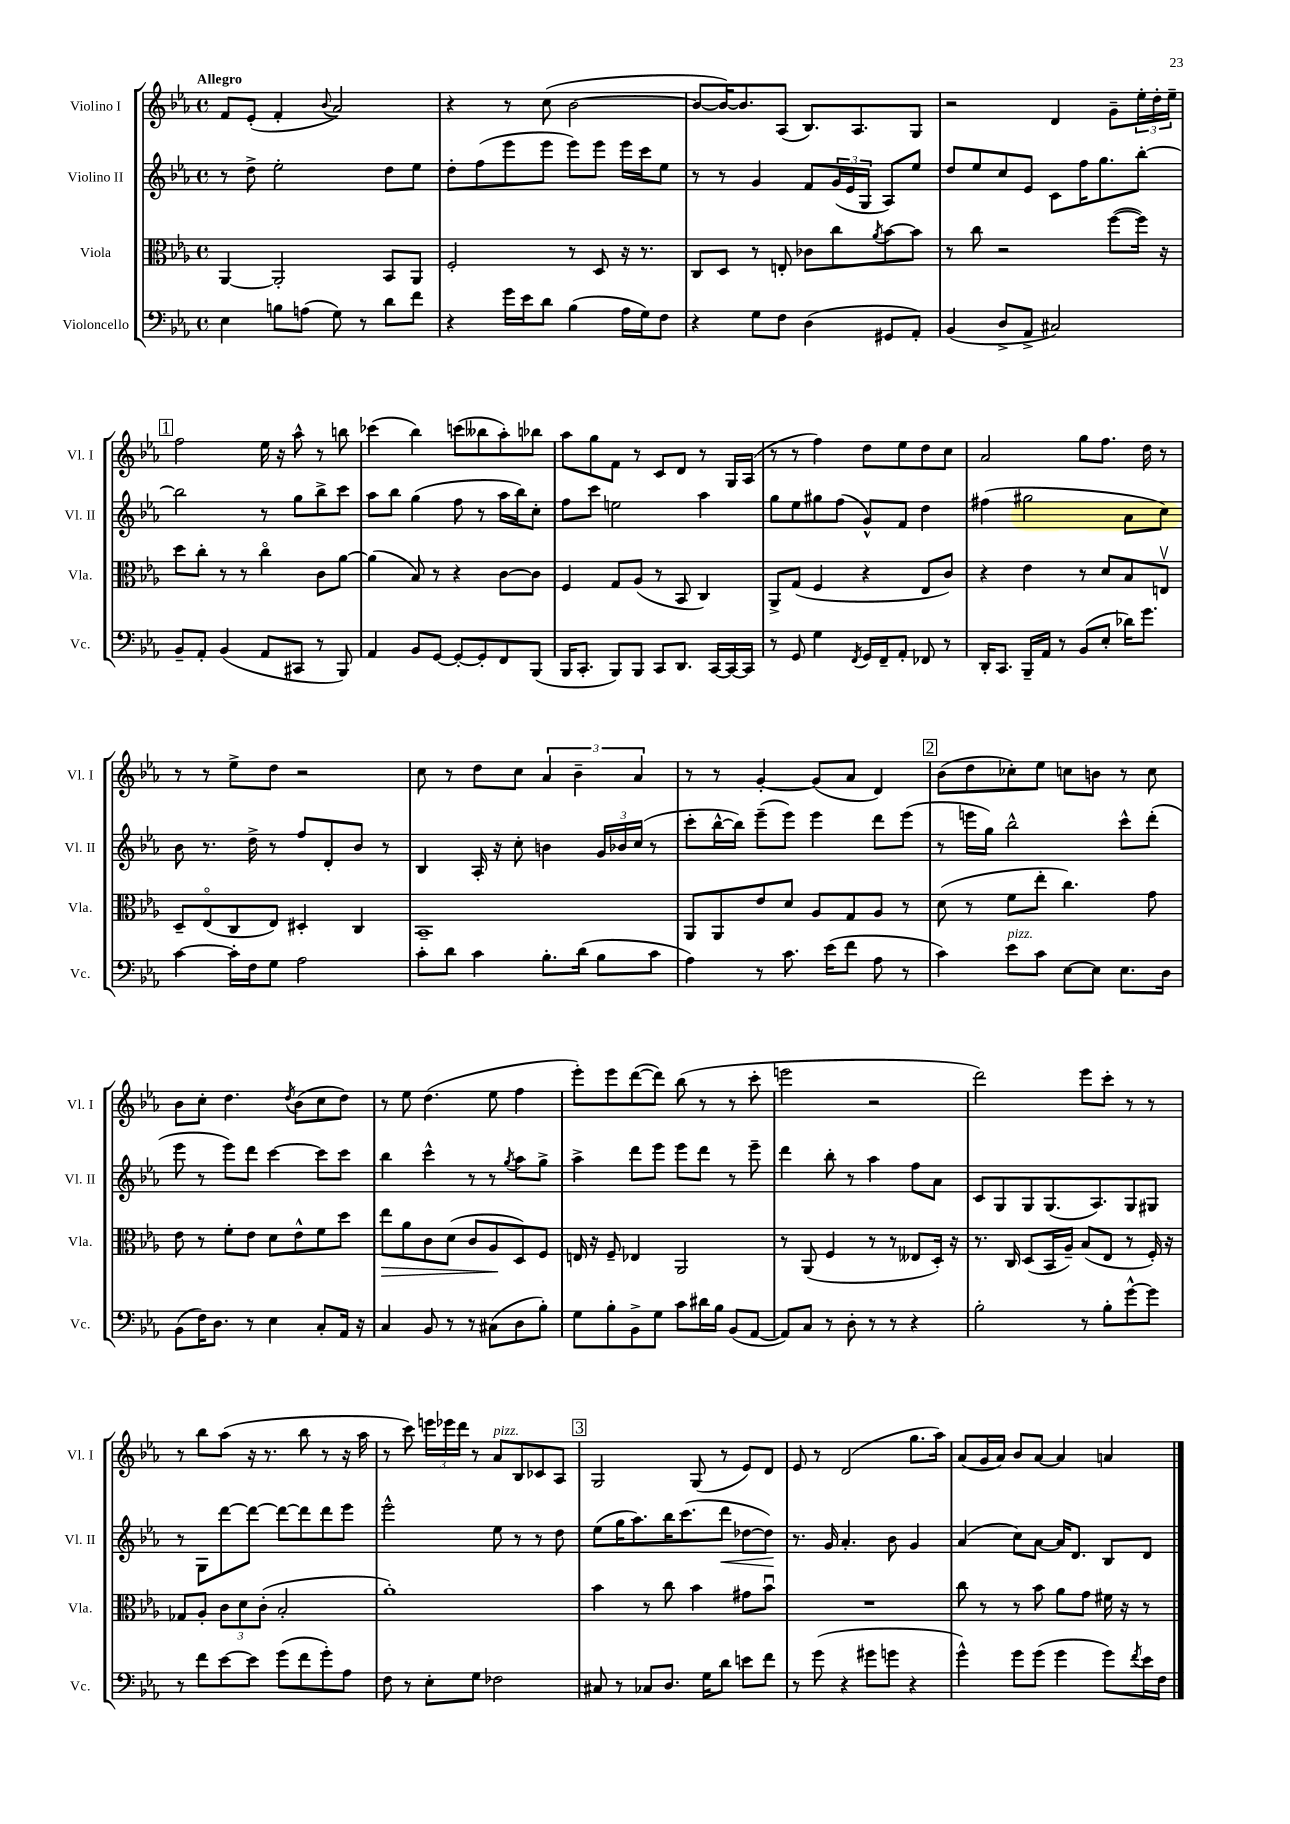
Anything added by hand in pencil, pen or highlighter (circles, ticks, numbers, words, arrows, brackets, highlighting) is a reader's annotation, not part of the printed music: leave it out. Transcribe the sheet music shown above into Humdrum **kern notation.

**kern	**kern	**dynam	**kern	**dynam	**kern
*part4	*part3	*part3	*part2	*part2	*part1
*staff4	*staff3	*staff3	*staff2	*staff2	*staff1
*I"Violoncello	*I"Viola	*	*I"Violino II	*	*I"Violino I
*I'Vc.	*I'Vla.	*	*I'Vl. II	*	*I'Vl. I
*clefF4	*clefC3	*	*clefG2	*	*clefG2
*k[b-e-a-]	*k[b-e-a-]	*	*k[b-e-a-]	*	*k[b-e-a-]
*M4/4	*M4/4	*	*M4/4	*	*M4/4
*met(c)	*met(c)	*	*met(c)	*	*met(c)
=1	=1	=1	=1	=1	=1
!	!	!	!	!	!LO:TX:a:B:t=Allegro
4E-\	[4AA-/	.	8r	.	8f/L
.	.	.	8dd^\	.	(8e-'/J
8Bn\L	2AA-'/]	.	2ee-'\	.	4f'/
(8An\J	.	.	.	.	.
.	.	.	.	.	8qqb-/
8G\)	.	.	.	.	2a-/)
8r	.	.	.	.	.
8d\L	8BB-/L	.	8dd\L	.	.
8f\J	8AA-/J	.	8ee-\J	.	.
=2	=2	=2	=2	=2	=2
4r	2F'/	.	8dd'\L	.	4r
.	.	.	(8ff\	.	.
16g\LL	.	.	8eee-\	.	8r
16e-\J	.	.	.	.	.
8d\J	.	.	8eee-\J	.	(8cc\
(4B-\	8r	.	8eee-\L)	.	[2b-\
.	8D/	.	8eee-\J	.	.
16A-\LL	16r	.	16eee-\LL	.	.
16G\J)	8.r	.	16ccc\J	.	.
8F\J	.	.	8ee-\J	.	.
=3	=3	=3	=3	=3	=3
4r	8C/L	.	8r	.	8b-/L_
.	8D/J	.	8r	.	16b-/K_)
.	.	.	.	.	8.b-/]
8G\L	8r	.	4g/	.	.
8F\J	8En'/	.	.	.	(8A-/J
(4D\	8c-X\L	.	8f/L	.	8.B-/L)
.	8cc\	.	(24g/L	.	.
.	.	.	24e-/	.	.
.	.	.	.	.	8.A-/
.	.	.	24G/JJ	.	.
.	8qa-/	.	.	.	.
8GG#X/L	[8b-\	.	8A-/L)	.	.
8AA-'/J)	8b-\J]	.	8ee-/J	.	8G/J
=4	=4	=4	=4	=4	=4
(4BB-/	8r	.	8dd/L	.	2r
.	8cc\	.	8ee-/	.	.
8D^/L	2r	.	8cc/	.	.
8AA-^/J	.	.	8e-/J	.	.
2C#X/)	.	.	8c\L	.	4d/
.	.	.	16ff\K	.	.
.	.	.	8.gg\	.	.
.	([8ff\L	.	.	.	8g~\L
.	16ff\Jk])	.	[8bb-'\J	.	24ee-'\L
.	.	.	.	.	24dd'\
.	16r	.	.	.	.
.	.	.	.	.	24ee-~\JJ
!!LO:LB:g=z
!!LO:REH:place=s1:t=1
=5	=5	=5	=5	=5	=5
8BB-~/L	8dd\L	.	2bb-\]	.	2ff\
8AA-'/J	8cc'\J	.	.	.	.
(4BB-/	8r	.	.	.	.
.	8r	.	.	.	.
8AA-/L	4cc\	.	8r	.	16ee-\
.	.	.	.	.	16r
8CC#X/J	.	.	8gg\L	.	8aa-^^\
8r	8c\L	.	8bb-^\	.	8r
8BBB-/)	[8a-\J	.	8ccc\J	.	8bbn\
=6	=6	=6	=6	=6	=6
4AA-/	(4a-\]	.	8aa-\L	.	(4ccc-X\
.	.	.	8bb-\J	.	.
8BB-/L	8B-/)	.	(4gg\	.	4bb-\)
[8GG/J	8r	.	.	.	.
8GG'/L_	4r	.	8ff\	.	(8cccn\L
8GG'/]	.	.	8r	.	8bb--X\
8FF/	[8c\L	.	16aa-\LL	.	8aa-'\)
.	.	.	16bb-\J)	.	.
(8BBB-/J	8c\J]	.	8cc'\J	.	8bb-X\J
=7	=7	=7	=7	=7	=7
16BBB-/KL	4F/	.	8ff\L	.	8aa-\L
8.CC'/J	.	.	.	.	.
.	.	.	8ccc\J	.	8gg\
8BBB-/L)	8G/L	.	2een\	.	8f\J
8BBB-/J	(8A-/J	.	.	.	8r
8CC/L	8r	.	.	.	8c/L
8.DD/J	8BB-/	.	.	.	8d/J
.	4C/)	.	4aa-\	.	8r
[16CC/LL	.	.	.	.	.
16CC/_	.	.	.	.	16G/LL
16CC/JJ]	.	.	.	.	(16A-/JJ
=8	=8	=8	=8	=8	=8
8r	8AA-^/L	.	8gg\L	.	8r
8GG/	(8G/J	.	8ee-\	.	8r
4G\	4F/	.	8gg#X\	.	4ff\)
.	.	.	(8ff\J	.	.
8qFF/	.	.	.	.	.
16GG/LL	4r	.	8g^^/L)	.	8dd\L
16FF~/J	.	.	.	.	.
8AA-'/J	.	.	8f/J	.	8ee-\
8FF-X/	8E-/L	.	4dd\	.	8dd\
8r	8c/J)	.	.	.	8cc\J
=9	=9	=9	=9	=9	=9
16DD'/KL	4r	.	(4ff#X\	.	2a-/
8.CC/J	.	.	.	.	.
16BBB-~/LL	4e-\	.	2gg#X\	.	.
16AA-/JJ	.	.	.	.	.
8r	.	.	.	.	.
(8BB-/L	8r	.	.	.	8gg\L
8E-'/J	8d/L	.	.	.	8.ff\J
16d-X\KL)	8B-/	.	8a-\L	.	.
8.g\J	.	.	.	.	16dd\
.	8Env/J	.	8cc\J)	.	8r
!!LO:LB:g=z
=10	=10	=10	=10	=10	=10
[4c\	8D~/L	.	8b-\	.	8r
.	(8E-/	.	8.r	.	8r
16c'\LL]	8C/	.	.	.	8ee-^\L
16F\J	.	.	16dd^\	.	.
8G\J	8E-/J)	.	8r	.	8dd\J
2A-\	4D#X'/	.	8ff/L	.	2r
.	.	.	8d'/	.	.
.	4C/	.	8b-/J	.	.
.	.	.	8r	.	.
=11	=11	=11	=11	=11	=11
8c'\L	1BB-~	.	4B-/	.	8cc\
8d\J	.	.	.	.	8r
4c\	.	.	16A-'/	.	8dd\L
.	.	.	16r	.	.
.	.	.	8cc'\	.	8cc\J
8.B-'\L	.	.	4bn\	.	6a-/
.	.	.	.	.	6b-~\
(16d\Jk	.	.	.	.	.
8B-\L	.	.	24g/LL	.	.
.	.	.	24b-X/	.	.
.	.	.	(24cc/JJ	.	6a-/
8c\J	.	.	8r	.	.
=12	=12	=12	=12	=12	=12
4A-\)	8AA-/L	.	8ccc'\L	.	8r
.	8AA-/	.	[16bb-^^\L	.	8r
.	.	.	16bb-\JJ])	.	.
8r	8e-/	.	(8eee-~\L	.	[4g'/
8.c\	8d/J	.	8eee-\J)	.	.
.	8A-/L	.	4eee-\	.	(8g/L]
(16e-\KL	.	.	.	.	.
8f\J	8G/	.	.	.	8a-/J
8A-\	8A-/J	.	8ddd\L	.	4d/)
8r	8r	.	(8eee-\J	.	.
!!LO:REH:place=s1:t=2
=13	=13	=13	=13	=13	=13
4c\)	(8d\	.	8r	.	(8b-\L
.	8r	.	16eeen\LL	.	8dd\
.	.	.	16gg\JJ)	.	.
!LO:TX:a:i:t=pizz.	!	!	!	!	!
8e-\L	8f\L	.	2bb-^^\	.	8cc-X'\)
8c\J	8ee-'\J	.	.	.	8ee-\J
[8E-\L	4.cc\)	.	.	.	8ccn\L
8E-\J]	.	.	.	.	8bn\J
8.E-\L	.	.	8ccc^^\L	.	8r
.	8g\	.	(8ddd'\J	.	8cc\
16D\Jk	.	.	.	.	.
!!LO:LB:g=z
=14	=14	=14	=14	=14	=14
(8BB-\L	8e-\	.	8eee-\	.	8b-\L
16F\K)	8r	.	8r	.	8cc'\J
8.D\J	.	.	.	.	.
.	8f'\L	.	8eee-\L)	.	4.dd\
8r	8e-\J	.	8ddd\J	.	.
4E-\	8d\L	.	[4ccc\	.	.
.	.	.	.	.	8qdd/
.	8e-^^\	.	.	.	(8b-\L
8C'/L	8f\	.	8ccc\L]	.	8cc\
16AA-/Jk	8dd\J	.	8ccc\J	.	8dd\J)
16r	.	.	.	.	.
=15	=15	=15	=15	=15	=15
!	!	!LO:HP:b	!	!	!
4C/	8ee-\L	>	4bb-\	.	8r
.	8a-\	.	.	.	8ee-\
8BB-/	8c\	.	4ccc^^\	.	(4.dd\
8r	(8d\J	.	.	.	.
8r	8c/L	.	8r	.	.
(8C#X\L	8A-/	.	8r	.	8ee-\
.	.	.	8qgg/	.	.
8D\	8D/)	]	8aa-\L	.	4ff\
8B-'\J)	8F/J	.	8gg^\J	.	.
=16	=16	=16	=16	=16	=16
8G\L	16En/	.	4aa-^\	.	8eee-'\L)
.	16r	.	.	.	.
8B-'\	8F~/	.	.	.	8eee-\
8BB-^\	4E-X/	.	8ddd\L	.	([8ddd\
8G\J	.	.	8eee-\J	.	8ddd\J])
8c\L	2AA-/	.	8eee-\L	.	(8bb-\
16d#X\L	.	.	8ddd\J	.	8r
16B-\JJ	.	.	.	.	.
(8BB-/L	.	.	8r	.	8r
[8AA-/J	.	.	8eee-~\	.	8ccc'\
=17	=17	=17	=17	=17	=17
8AA-/L])	8r	.	4ddd\	.	2eeen\
8C/J	(8AA-/	.	.	.	.
8r	4F/	.	8bb-'\	.	.
8D'\	.	.	8r	.	.
8r	8r	.	4aa-\	.	2r
8r	8r	.	.	.	.
4r	8E--X/L	.	8ff\L	.	.
.	16D'/Jk)	.	8a-\J	.	.
.	16r	.	.	.	.
=18	=18	=18	=18	=18	=18
2B-'\	8.r	.	8c/L	.	2ddd\)
.	.	.	8G/	.	.
.	16C/	.	.	.	.
.	(8D/L	.	8G/	.	.
.	16BB-/L	.	(8.G/	.	.
.	16A-~/JJ)	.	.	.	.
8r	(8B-/L	.	.	.	8eee-\L
.	.	.	8.A-/)	.	.
8B-'\L	8E-/J	.	.	.	8ccc'\J
[8g^^\	8r	.	8G/	.	8r
8g\J]	16F'/)	.	8G#X/J	.	8r
.	16r	.	.	.	.
!!LO:LB:g=z
=19	=19	=19	=19	=19	=19
8r	8G-X/L	.	8r	.	8r
8f\L	8A-'/J	.	8G\L	.	8bb-\L
[8e-\	12c\L	.	[8ddd\	.	(8aa-\J
.	12d\	.	.	.	.
8e-\J]	.	.	8ddd\J_	.	16r
.	(12c'\J	.	.	.	.
.	.	.	.	.	8.r
(8g\L	2B-'/	.	8ddd\L_	.	.
8f\	.	.	8ddd\]	.	8bb-\
8g'\)	.	.	8ddd\	.	8r
8A-\J	.	.	8eee-\J	.	16r
.	.	.	.	.	16aa-\
=20	=20	=20	=20	=20	=20
8F\	1a-')	.	2eee-^^\	.	8r
8r	.	.	.	.	8ccc\)
8E-'\L	.	.	.	.	24eeen\LL
.	.	.	.	.	24eee-X\
.	.	.	.	.	24ddd\JJ
8G\J	.	.	.	.	8r
!	!	!	!	!	!LO:TX:a:i:t=pizz.
2F-X\	.	.	8ee-\	.	8a-/L
.	.	.	8r	.	8B-/
.	.	.	8r	.	8c-X/
.	.	.	8dd\	.	8A-/J
!!LO:REH:place=s1:t=3
=21	=21	=21	=21	=21	=21
8C#X/	4b-\	.	(8ee-\L	.	2G/
8r	.	.	16gg\K	.	.
.	.	.	8.aa-\)	.	.
8C-X/L	8r	.	.	.	.
8.D/J	8cc\	.	16bb-\K	.	.
.	.	.	(8.ccc\	.	.
.	4b-\	.	.	.	(8G/
16G\KL	.	.	.	.	.
!	!	!	!	!LO:HP:b	!
8d\J	.	.	8ddd\J	<	8r
8en\L	8g#X\L	.	[8dd-X\L	.	8e-/L)
8f\J	8b-u\J	.	8dd-\J])	.	8d/J
.	.	.	.	[	.
=22	=22	=22	=22	=22	=22
8r	1r	.	8.r	.	8e-/
(8g\	.	.	.	.	8r
.	.	.	16g/	.	.
4r	.	.	4.a-'/	.	(2d/
8g#X\L	.	.	.	.	.
8gn\J	.	.	8b-\	.	.
4r	.	.	4g/	.	8.gg\L
.	.	.	.	.	16aa-\Jk)
=23	=23	=23	=23	=23	=23
4g^^\)	8cc\	.	(4a-/	.	(8a-/L
.	8r	.	.	.	16g/L
.	.	.	.	.	16a-/JJ)
8g\L	8r	.	8cc\L)	.	8b-/L
(8g\J	8b-\	.	[8a-\J	.	[8a-/J
4g\	8a-\L	.	16a-/KL]	.	4a-/]
.	.	.	8.d/J	.	.
.	8g\J	.	.	.	.
8g\L)	16f#X\	.	8B-/L	.	4an/
.	16r	.	.	.	.
8qf/	.	.	.	.	.
16e-\L	8r	.	8d/J	.	.
16F\JJ	.	.	.	.	.
==	==	==	==	==	==
*-	*-	*-	*-	*-	*-
